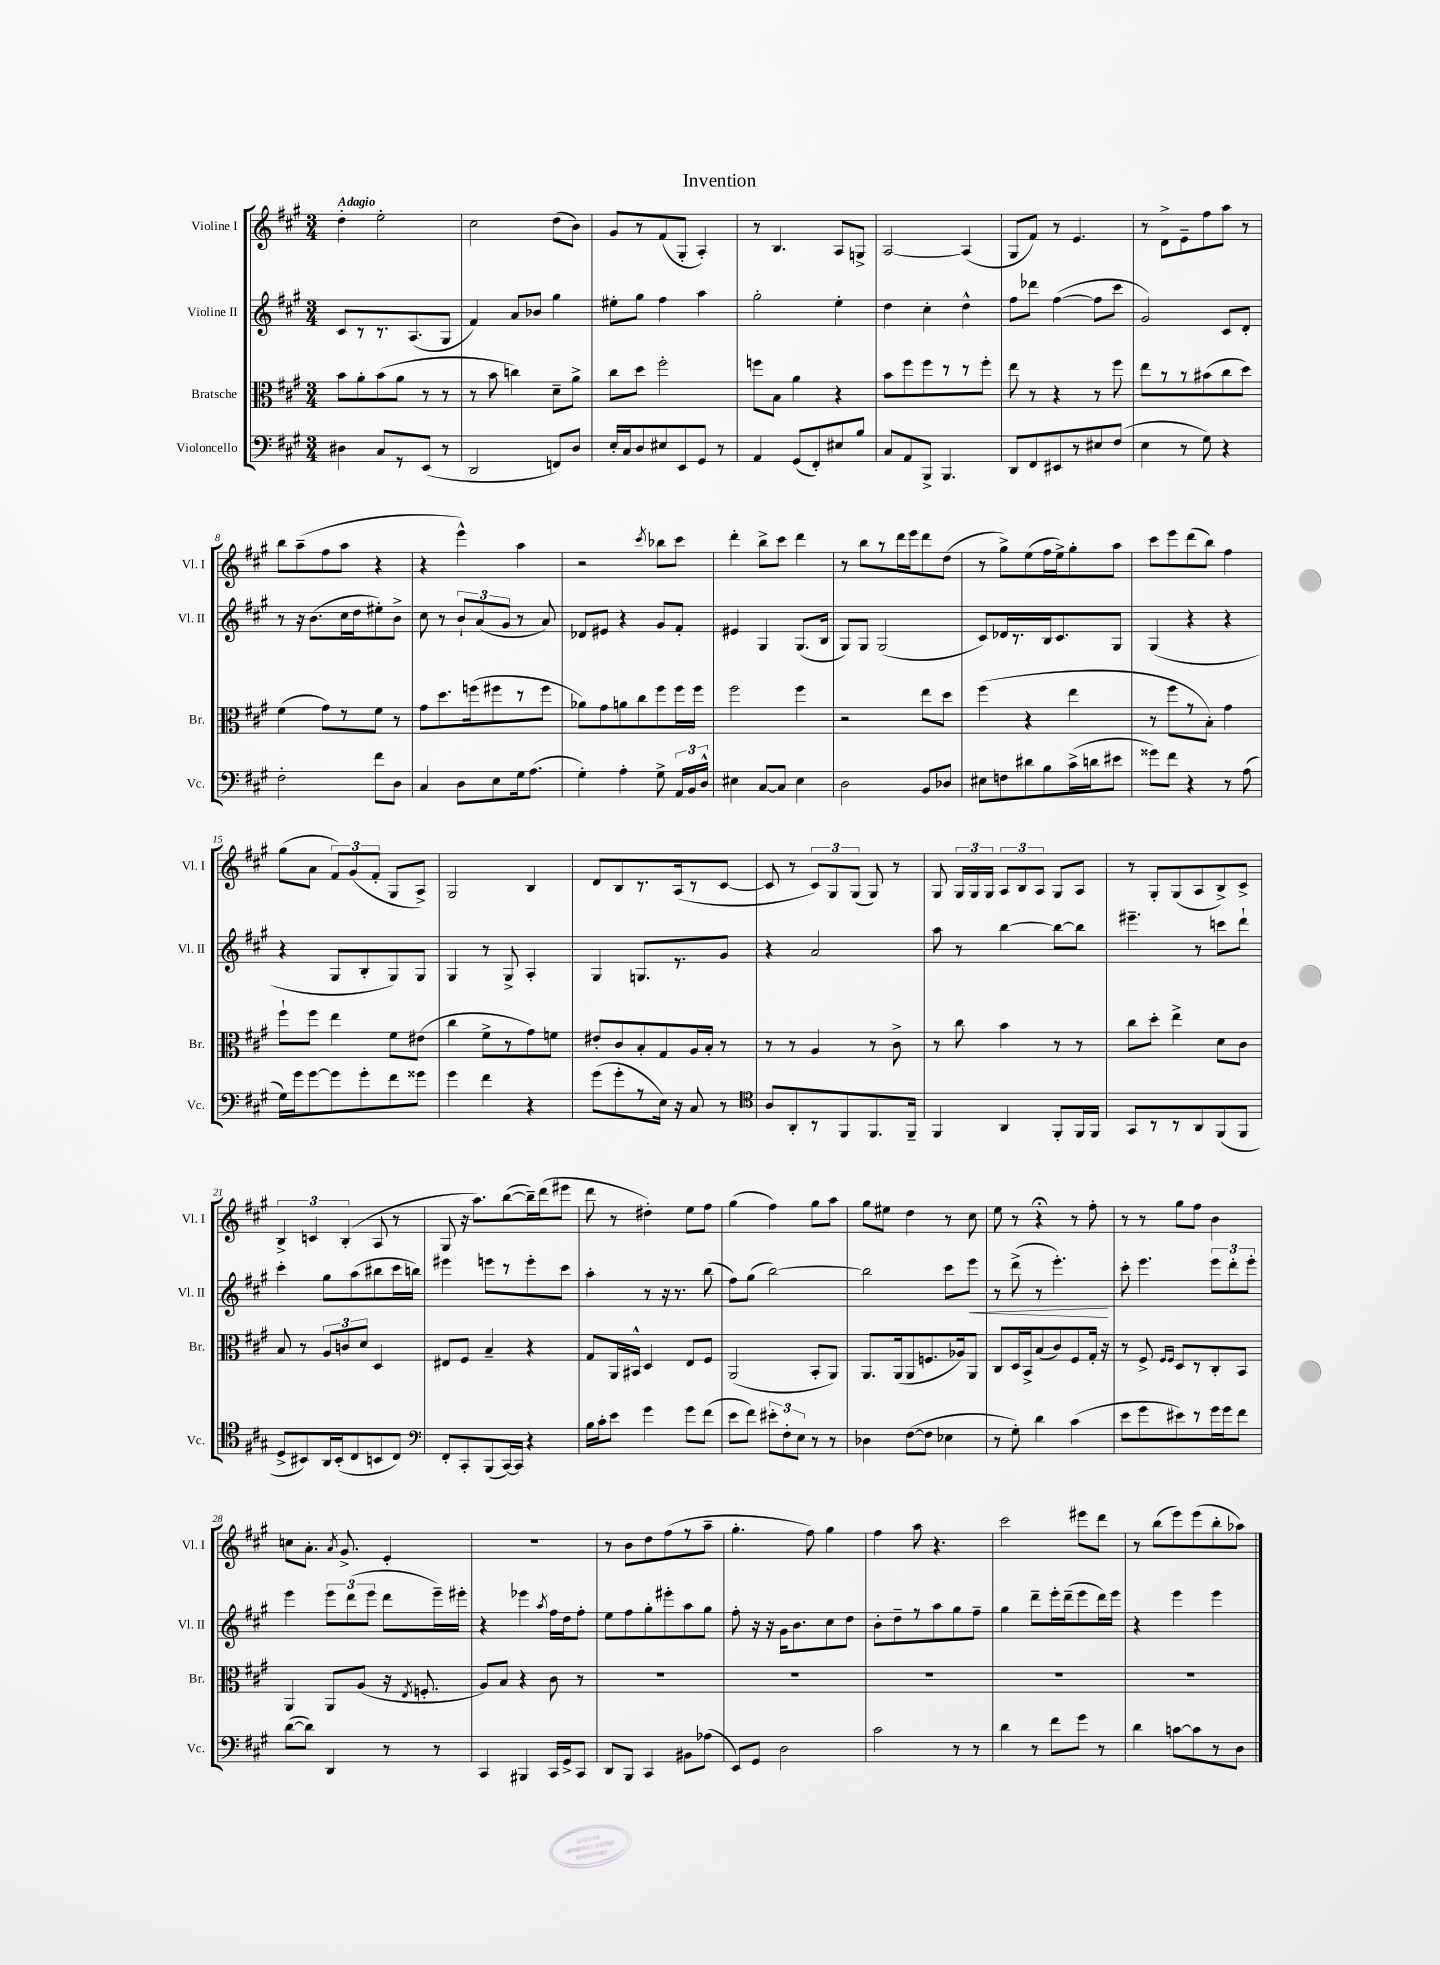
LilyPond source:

\header { title = "Invention" }
<<
\new StaffGroup <<
\new Staff = "s0" \with { instrumentName = "Violine I" shortInstrumentName = "Vl. I" } {
    \clef treble \key a \major \numericTimeSignature \time 3/4 \tempo "Adagio"
    \autoBeamOff d''4-. e''2-. |
    cis''2 d''8[( b'8]) |
    gis'8[ r8 fis'8( gis8]-. a4-.) |
    r8 b4. a8[ g8]-> |
    a2~ a4( |
    gis8[ fis'8]) r8 e'4. |
    r8 d'8[-> e'8-- fis''8 a''8] r8 |
    b''8[ a''8--( fis''8 a''8] r4 |
    r4 e'''4-^) a''4 |
    r2 \acciaccatura { cis'''8 } bes''8[ cis'''8] |
    d'''4-. b''8[-> cis'''8] d'''4 |
    r8 b''8[ r8 d'''16 e'''16 d'''8 d''8]( |
    r8 gis''8[->) e''8( fis''16 e''16->) gis''8-. a''8] |
    cis'''8[ e'''8 d'''8( b''8]) fis''4 |
    gis''8[( a'8] \tuplet 3/2 { fis'8[) gis'8( fis'8]-. } gis8[ a8]->) |
    gis2 b4 |
    d'8[ b8 r8. a16( r8 cis'8]~ |
    cis'8 r8 \tuplet 3/2 { cis'8[) gis8 gis8]( } gis8) r8 |
    gis8 \tuplet 3/2 { gis16[ gis16 gis16] } \tuplet 3/2 { a8[ b8 a8] } gis8[ a8] |
    r8 gis8[-. gis8( a8 b8->) cis'8]-> |
    \tuplet 3/2 { b4-> c'4 b4-.( } a8 r8 |
    gis8 r16 a''8.[) b''8~( b''16--) d'''16( eis'''8] |
    d'''8 r8 dis''4-.) e''8[ fis''8] |
    gis''4( fis''4) gis''8[ a''8] |
    gis''8[ eis''8] d''4 r8 cis''8 |
    e''8 r8 r4\fermata r8 fis''8-. |
    r8 r8 gis''8[ fis''8] b'4 |
    c''8[ a'8.]-. \acciaccatura { a'8 } gis'8.-> e'4-. |
    R2. |
    r8 b'8[ d''8 fis''8( r8 a''8]-- |
    gis''4.-. fis''8) gis''4 |
    fis''4 a''8 r4. |
    cis'''2 eis'''8[ d'''8] |
    r8 b''8[( e'''8) e'''8( b''8-. aes''8]) \bar "|." |
}
\new Staff = "s1" \with { instrumentName = "Violine II" shortInstrumentName = "Vl. II" } {
    \clef treble \key a \major \numericTimeSignature \time 3/4
    \autoBeamOff cis'8[ r8 r8. a8.( gis8] |
    fis'4) a'8[ bes'8] gis''4 |
    eis''8[-. gis''8] fis''4 a''4 |
    gis''2-. e''4-. |
    d''4 cis''4-. d''4-^ |
    fis''8[ des'''8] fis''4~( fis''8[ cis'''8] |
    gis'2) cis'8[ d'8]-. |
    r8 r16 b'8.[( cis''16 d''16 eis''8-.) b'8]-> |
    cis''8 r8 \tuplet 3/2 { b'8[-! a'8( gis'8] } r8 a'8) |
    des'8[ eis'8] r4 gis'8[ fis'8]-. |
    eis'4 gis4 gis8.[( b16] |
    gis8[) gis8] gis2( |
    cis'8[) des'16 r8. b16 cis'8. gis8] |
    gis4( r4 r4 |
    r4 gis8[ b8-. gis8) gis8] |
    gis4 r8 gis8-> a4-. |
    gis4 g8.[ r8. gis'8] |
    r4 a'2 |
    a''8 r8 b''4~ b''8[~ b''8] |
    eis'''4.-- r8 c'''8[ d'''8]-! |
    cis'''4-. gis''8[ a''8( bis''8 cis'''16 b''16]) |
    eis'''4 e'''8[ r8 e'''8-. cis'''8] |
    a''4-. r8 r16 r8. b''8( |
    fis''8[) gis''8]( b''2~) |
    b''2 cis'''8[ e'''8]\< |
    r8 d'''8->( r8 e'''4.-.\!) |
    cis'''8-. e'''4. \tuplet 3/2 { e'''8[ d'''8-. e'''8]-. } |
    e'''4 \tuplet 3/2 { e'''8[ d'''8( e'''8] } d'''8[ e'''16--) eis'''16]-. |
    r4 ees'''4 \acciaccatura { a''8 } fis''16[ d''16 fis''8]-. |
    e''8[ fis''8 gis''8-. eis'''8-. a''8 gis''8] |
    fis''8-. r16 r16 gis'16[ b'8. cis''8 d''8] |
    b'8[-. d''8-- r8 a''8 gis''8 fis''8]-- |
    gis''4 d'''8[-- e'''16-. d'''16--( e'''8 d'''16) e'''16] |
    r4 e'''4 e'''4 \bar "|." |
}
\new Staff = "s2" \with { instrumentName = "Bratsche" shortInstrumentName = "Br." } {
    \clef alto \key a \major \numericTimeSignature \time 3/4
    \autoBeamOff b'8[ a'8-. b'8( a'8] r8 r8 |
    r8 b'8 c''4) d'8[-- a'8]-> |
    cis''8[ d''8] fis''2-. |
    f''8[ b8] a'4 r4 |
    b'8[ fis''8 fis''8 r8 r8 fis''8]-. |
    e''8 r8 r4 r8 fis''8 |
    e''8[ r8 r8 bis'8( cis''8 d''8]) |
    fis'4( gis'8[) r8 fis'8] r8 |
    gis'8[ d''8. f''16( fis''8 r8 fis''8] |
    aes'8[) gis'8 a'8 cis''8 fis''8 fis''16 fis''16] |
    fis''2 fis''4 |
    r2 e''8[ d''8] |
    fis''4( r4 e''4 |
    r8 fis''8[ r8 b8]-.) gis'4 |
    fis''8[-! fis''8] e''4 fis'8[ eis'8]( |
    cis''4 fis'8[-> r8 gis'8) f'8] |
    eis'8[-. cis'8 b8-. gis8 a16 b16]-. r8 |
    r8 r8 a4 r8 cis'8-> |
    r8 cis''8 b'4 r8 r8 |
    cis''8[ d''8]-. e''4-> d'8[ cis'8] |
    b8 r8 \tuplet 3/2 { a8[ c'8 d'8] } d4 |
    eis8[ fis8] b4-- r4 |
    gis8[ a,16 bis,16]-^ d4 e8[ fis8] |
    a,2( b,8[-. a,8]) |
    a,8.[ a,16( a,8 f8. aes16) a,8] |
    cis8[ d16 b,16-> b8( cis'8) fis8 gis16]-. r16 |
    r8 fis8-> \grace { fis16[ fis16] } d8[ r8 cis8-. b,8] |
    a,4 a,8[ a8]( r16 \acciaccatura { e8 } f8.-. |
    a8[) b8] r4 cis'8 r8 |
    R2. |
    R2. |
    R2. |
    R2. |
    R2. \bar "|." |
}
\new Staff = "s3" \with { instrumentName = "Violoncello" shortInstrumentName = "Vc." } {
    \clef bass \key a \major \numericTimeSignature \time 3/4
    \autoBeamOff dis4 cis8[ r8 e,8]( r8 |
    d,2 f,8[) d8] |
    e16[-. cis16 d8 eis8 e,8 gis,8] r8 |
    a,4 gis,8[( fis,8-.) eis8 b8] |
    cis8[ a,8 b,,8]-> b,,4. |
    d,8[ fis,8 eis,8 r8 eis8 fis8]( |
    e4 r8 gis8) r4 |
    fis2-. fis'8[ d8] |
    cis4 d8[ e8 gis16 a8.]( |
    gis4-.) a4-. gis8-> \tuplet 3/2 { a,16[ b,16 d16]-^ } |
    eis4 cis8[~ cis8] eis4 |
    d2 b,8[ des8] |
    eis8[ f8 dis'8 b8 cis'16->( d'16 eis'8] |
    gisis'8[) fis'8] r4 r8 a8( |
    gis16[) gis'16 gis'8~ gis'8 gis'8-. fis'8 gisis'8] |
    gis'4 fis'4 r4 |
    gis'8[( gis'8-. r8 e16]) r16 cis8 r8 |
    \clef tenor a8[ a,8-. r8 fis,8 fis,8. fis,16]-- |
    fis,4 a,4 fis,8[-. fis,16 fis,16] |
    gis,8[ r8 r8 a,8 fis,8( fis,8] |
    d8[-> bis,8) a,16 bis,16-.( cis8 b,8 cis8]) |
    \clef bass fis,8[-. cis,8-. b,,8( cis,16~) cis,16] r4 |
    b16[ cis'16-. e'8] gis'4 gis'8[ fis'8]( |
    e'8[ fis'8]) \tuplet 3/2 { eis'8[-. fis8-. e8] } r8 r8 |
    des4 fis8[~( fis8] ees4 |
    r8 gis8-.) d'4 cis'4( |
    e'8[ gis'8 eis'8) r8 gis'16 gis'16 fis'8] |
    d'8[~( d'8]) d,4 r8 r8 |
    cis,4 bis,,4 cis,16[ gis,16-> cis,8] |
    d,8[ b,,8] cis,4 bis,8[ aes8]( |
    e,8[) gis,8] d2 |
    cis'2 r8 r8 |
    d'4 r8 fis'8[ gis'8] r8 |
    d'4 c'8[~ c'8 r8 d8] \bar "|." |
}
>>
>>
